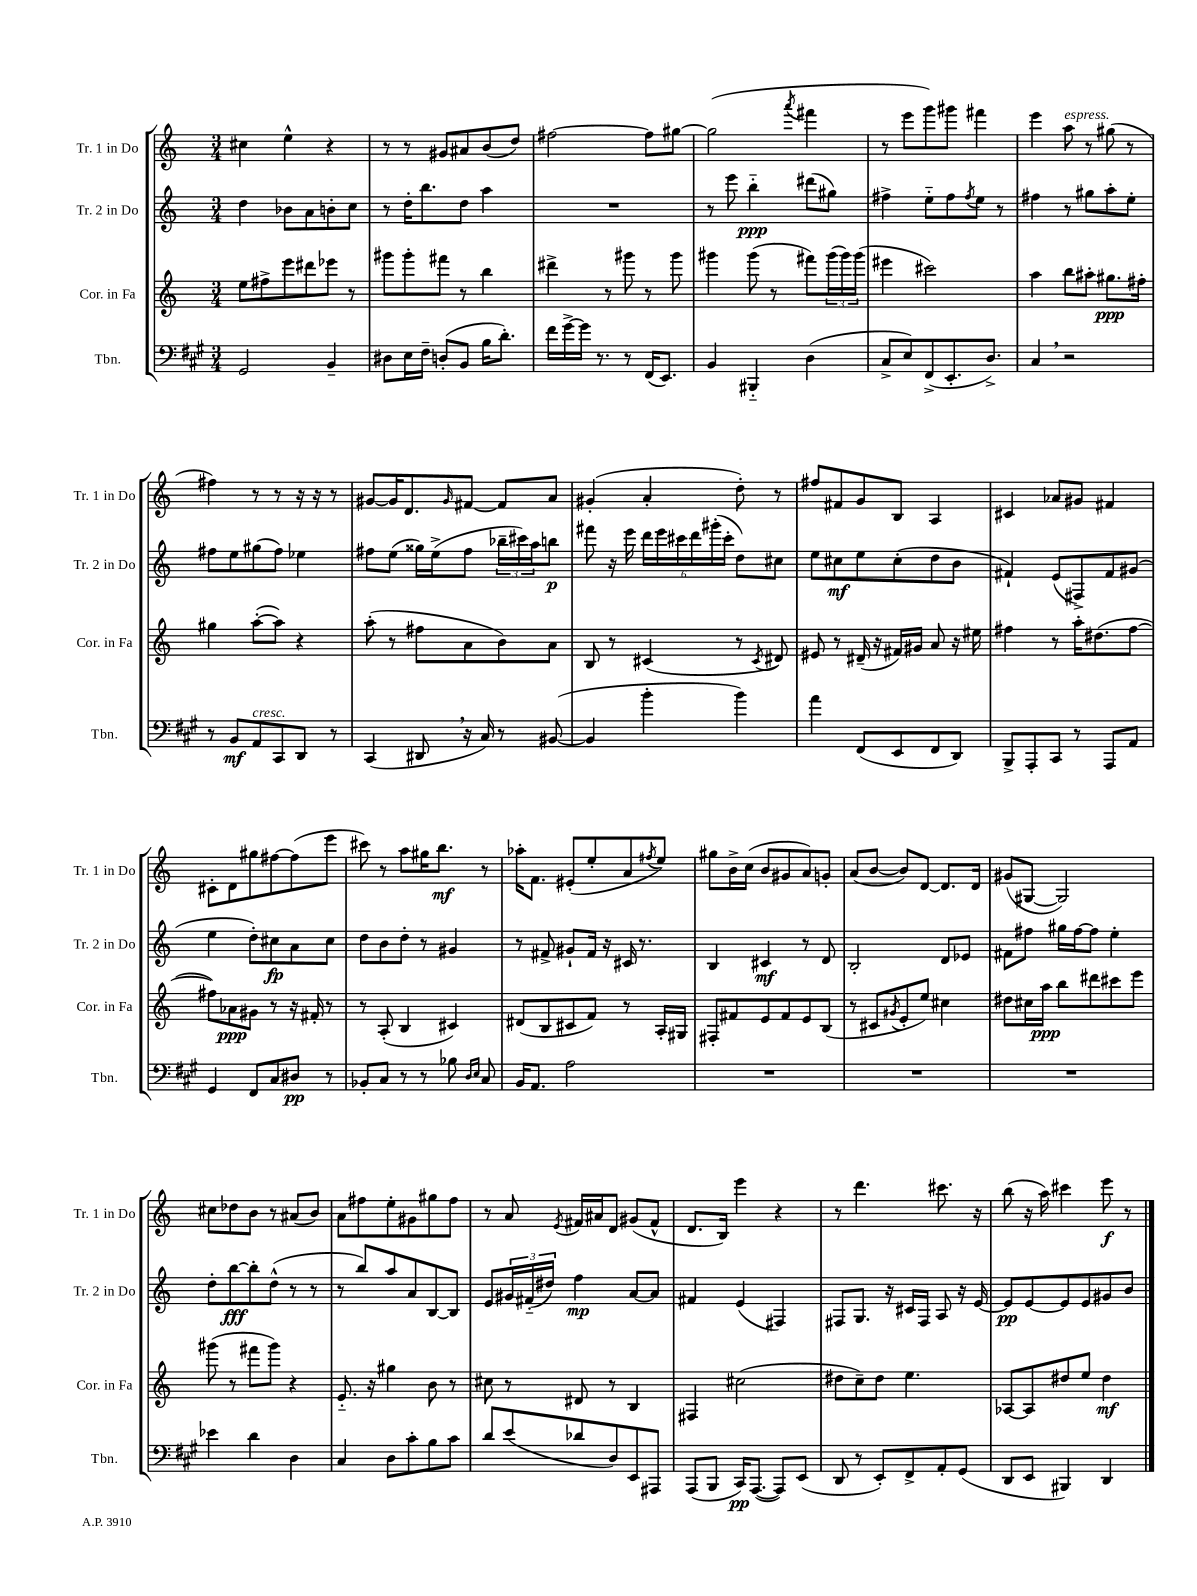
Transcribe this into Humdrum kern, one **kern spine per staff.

**kern	**kern	**kern	**kern
*staff4	*staff3	*staff2	*staff1
*clefF4	*clefG2	*clefG2	*clefG2
*k[f#c#g#]	*k[]	*k[]	*k[]
*M3/4	*M3/4	*M3/4	*M3/4
2GG#/	8ee\L	4dd\	4cc#\
.	8ff#^\	.	.
.	8eee\	8b-\L	4ee^^\
.	8ddd#\	8a\	.
4BB~/	8eee-\J	8b'\	4r
.	8r	8cc\J	.
=	=	=	=
8D#\L	8ggg#\L	8r	8r
16E\L	8ggg#'\	16dd'\LK	8r
16F#~\JJ	.	8.bb\	.
(8D'/L	8fff#\J	.	8g#/L
8BB/J	8r	8dd\J	8a#/
16B\LK	4bb\	4aa\	(8b/
8.d'\J)	.	.	.
.	.	.	8dd/J)
=	=	=	=
16f#\LL	4ddd#^\	2.r	[2ff#\
[16g#^\	.	.	.
16g#\]JJ	.	.	.
8.r	.	.	.
.	8r	.	.
8r	8ggg#\	.	.
(16FF#/LK	8r	.	8ff#\]L
8.EE/J)	.	.	.
.	8ggg#\	.	[8gg#\J
=	=	=	=
4BB/	4ggg#\	8r	(2gg#\]
.	.	8eee\	.
4BBB#'~/	(8ggg#\	4bb'~\	.
.	8r	.	.
.	.	.	8qaaa/
(4D\	8fff#\L)	(8ddd#\L	4fff#\
.	(24ggg#\L	8gg#\J)	.
.	24ggg#\)	.	.
.	(24ggg#\JJ	.	.
=	=	=	=
8C#^/L	4eee#\	4ff#^\	8r
8E/)	.	.	8eee\L
(8FF#^/	2ccc#\)	8ee'~\L	8ggg\)
8.EE'/	.	8ff#\	8ggg#\J
.	.	8qff#/	.
.	.	8ee\J	4fff#\
8.D^/J)	.	.	.
.	.	8r	.
=	=	=	=
4C#/	4aa\	4ff#\	4eee\
2r	8bb\L	8r	8aa\
.	8aa#'\J	8gg#\L	8r
.	8.gg#\L	8aa'\	(8gg#\
.	.	8ee'\J	8r
.	16ff#'\Jk	.	.
=	=	=	=
8r	4gg#\	8ff#\L	4ff#\)
8BB/L	.	8ee\	.
8AA/	([8aa'\L	(8gg#\	8r
8CC#/	8aa\]J)	8ff#\J)	8r
8DD/J	4r	4ee-\	16r
.	.	.	16r
8r	.	.	8r
=	=	=	=
(4CC#/	(8aa'\	8ff#\L	[8g#/L
.	8r	(8ee\J	16g#/]K
.	.	.	8.d/
8DD#/	8ff#\L	16gg##\LL)	.
.	.	(16ee^\J	.
.	.	.	16qqg#/
16r	8a\	8ff#\J	[8f#/J
16C#/)	.	.	.
8r	8b\)	24bb-~\LL	8f#/]L
.	.	24ccc#\)	.
.	.	24aa\J	.
([8BB#/	8a\J	8bb\J	8a/J
=	=	=	=
4BB#/]	8B/	8fff#\	(4g#'/
.	8r	16r	.
.	.	16eee\	.
4b'\	(4c#/	24ddd\LL	4a'/
.	.	24eee\	.
.	.	24ccc#\	.
.	.	24ddd\	.
.	.	(24ggg#'\	.
.	.	24ccc#'\JJ	.
4b\)	8r	8dd\L)	8dd'\)
.	8qc#/	.	.
.	8d#/)	8cc#\J	8r
=	=	=	=
4a\	8e#/	8ee\L	8ff#/L
.	8r	8cc#\	8f#/
(8FF#/L	(16d#~/	8ee\	8g/
.	16r	.	.
8EE/	16f#/LL)	(8cc#'\	8B/J
.	16g#/JJ	.	.
8FF#/	8a/	8dd\	4A/
8DD/J)	16r	8b\J	.
.	16ee#\	.	.
=	=	=	=
8BBB^/L	4ff#\	4f#`/)	4c#/
8AAA'/	.	.	.
8CC#/J	8r	(8e/L	8a-/L
8r	16aa'\LK	8F#^/)	8g#/J
.	(8.dd#\	.	.
8AAA/L	.	8f#/	4f#/
8AA/J	[8ff#\J	(8g#/J	.
=	=	=	=
4GG#/	8ff#\]L)	4ee\	8c#'\L
.	8a-\	.	8d\
8FF#/L	8g#\J	8dd'\L)	8gg#\
8C#/	8r	8cc#\	[8ff#\
8D#/J	16r	8a\	(8ff#\]
.	16f#'/	.	.
8r	8r	8cc#\J	8eee\J
=	=	=	=
8BB-'/L	8r	8dd\L	8ccc#\)
8C#/J	(8A'/	8b\	8r
8r	4B/	8dd'\J	8aa\L
8r	.	8r	16gg#\K
.	.	.	8.bb\J
8B-\	4c#/)	4g#/	.
16qqD/LL	.	.	.
16qqE/JJ	.	.	.
8C#/	.	.	8r
=	=	=	=
16BB/LK	(8d#/L	8r	16aa-'\LK
8.AA/J	.	.	8.f\J
.	8B/	8f#^/	.
2A\	8c#/	8g#`/L	(8e#'/L
.	8f/J)	16f#/Jk	8ee'/
.	.	16r	.
.	8r	16c#/	8a/
.	.	8.r	.
.	.	.	8qff#/
.	16A'/LL	.	8ee/J)
.	16G#/JJ	.	.
=	=	=	=
2.r	8F#'/L	4B/	8gg#\L
.	8f#/	.	16b^\L
.	.	.	(16cc\JJ
.	8e/	4c#/	8b/L
.	8f#/	.	8g#/
.	8e/	8r	8a/)
.	(8B/J	8d/	8g'/J
=	=	=	=
2.r	8r	2B'/	(8a/L
.	8c#/L	.	[8b/J
.	8qg#/	.	.
.	8e'/	.	8b/]L)
.	8ee/J)	.	[8d/J
.	4cc#\	8d/L	8.d/]L
.	.	8e-/J	.
.	.	.	16d/Jk
=	=	=	=
2.r	8dd#\L	8f#\L	(8g#/L
.	16cc#\L	8ff#\J	[8G#/J
.	16aa\JJ	.	.
.	8bb\L	16gg#\LL	2G#/])
.	.	[16ff#\J	.
.	8ddd#\	8ff#\]J	.
.	8ccc#\	4ee'\	.
.	8eee\J	.	.
=	=	=	=
4e-\	(8ggg#\	8dd'\L	8cc#\L
.	8r	[8bb\	8dd-\
4d\	8fff#\L	8bb'\]	8b\J
.	8ggg#\J)	(8dd^^\J	8r
4D\	4r	8r	(8a#/L
.	.	8r	8b/J)
=	=	=	=
4C#/	8.e'~/	8r	8a\L
.	.	8bb/L)	8ff#\
.	16r	.	.
8D\L	4gg#\	8aa/	8ee'\
8c#'\	.	8a/	8g#\
8B\	8b\	[8B/	8gg#\
8c#\J	8r	8B/]J	8ff#\J
=	=	=	=
8d/L	8cc#\	8e/L	8r
(8e/	8r	24g#/L	8a/
.	.	(24f#'~/	.
.	.	24dd#/JJ)	.
.	.	.	8qe/
8d-/	8d#/	4ff\	16f#/LL
.	.	.	16a#/J
8D/)	8r	.	8d/J
8EE/	4B/	[8a/L	(8g#/L
8AAA#/J	.	8a/]J	8f#^^/J
=	=	=	=
(8AAA/L	4F#/	4f#/	8.d/L
8BBB/J	.	.	.
.	.	.	16B/Jk)
16CC#/LK)	(2cc#\	(4e/	4eee\
([8.AAA/J	.	.	.
8AAA/]L)	.	4F#/)	4r
(8EE/J	.	.	.
=	=	=	=
8DD/	8dd#\L	8F#/L	8r
8r	8cc~\)	8.G/J	4.ddd\
8EE'/L)	8dd#\J	.	.
.	.	16r	.
8FF#^/	4.ee\	16c#/LL	.
.	.	16F#/JJ	.
8AA'/	.	8A/	8.ccc#\
(8GG#/J	.	16r	.
.	.	[16e/	16r
=	=	=	=
8DD/L	[8A-/L	8e/]L	(8bb\
8EE/J	8A-/]	[8e/	16r
.	.	.	16aa\)
4BBB#/)	8dd#/	8e/]	4ccc#\
.	8ee/J	8e/	.
4DD/	4dd#\	8g#/	8eee\
.	.	8b/J	8r
==	==	==	==
*-	*-	*-	*-
